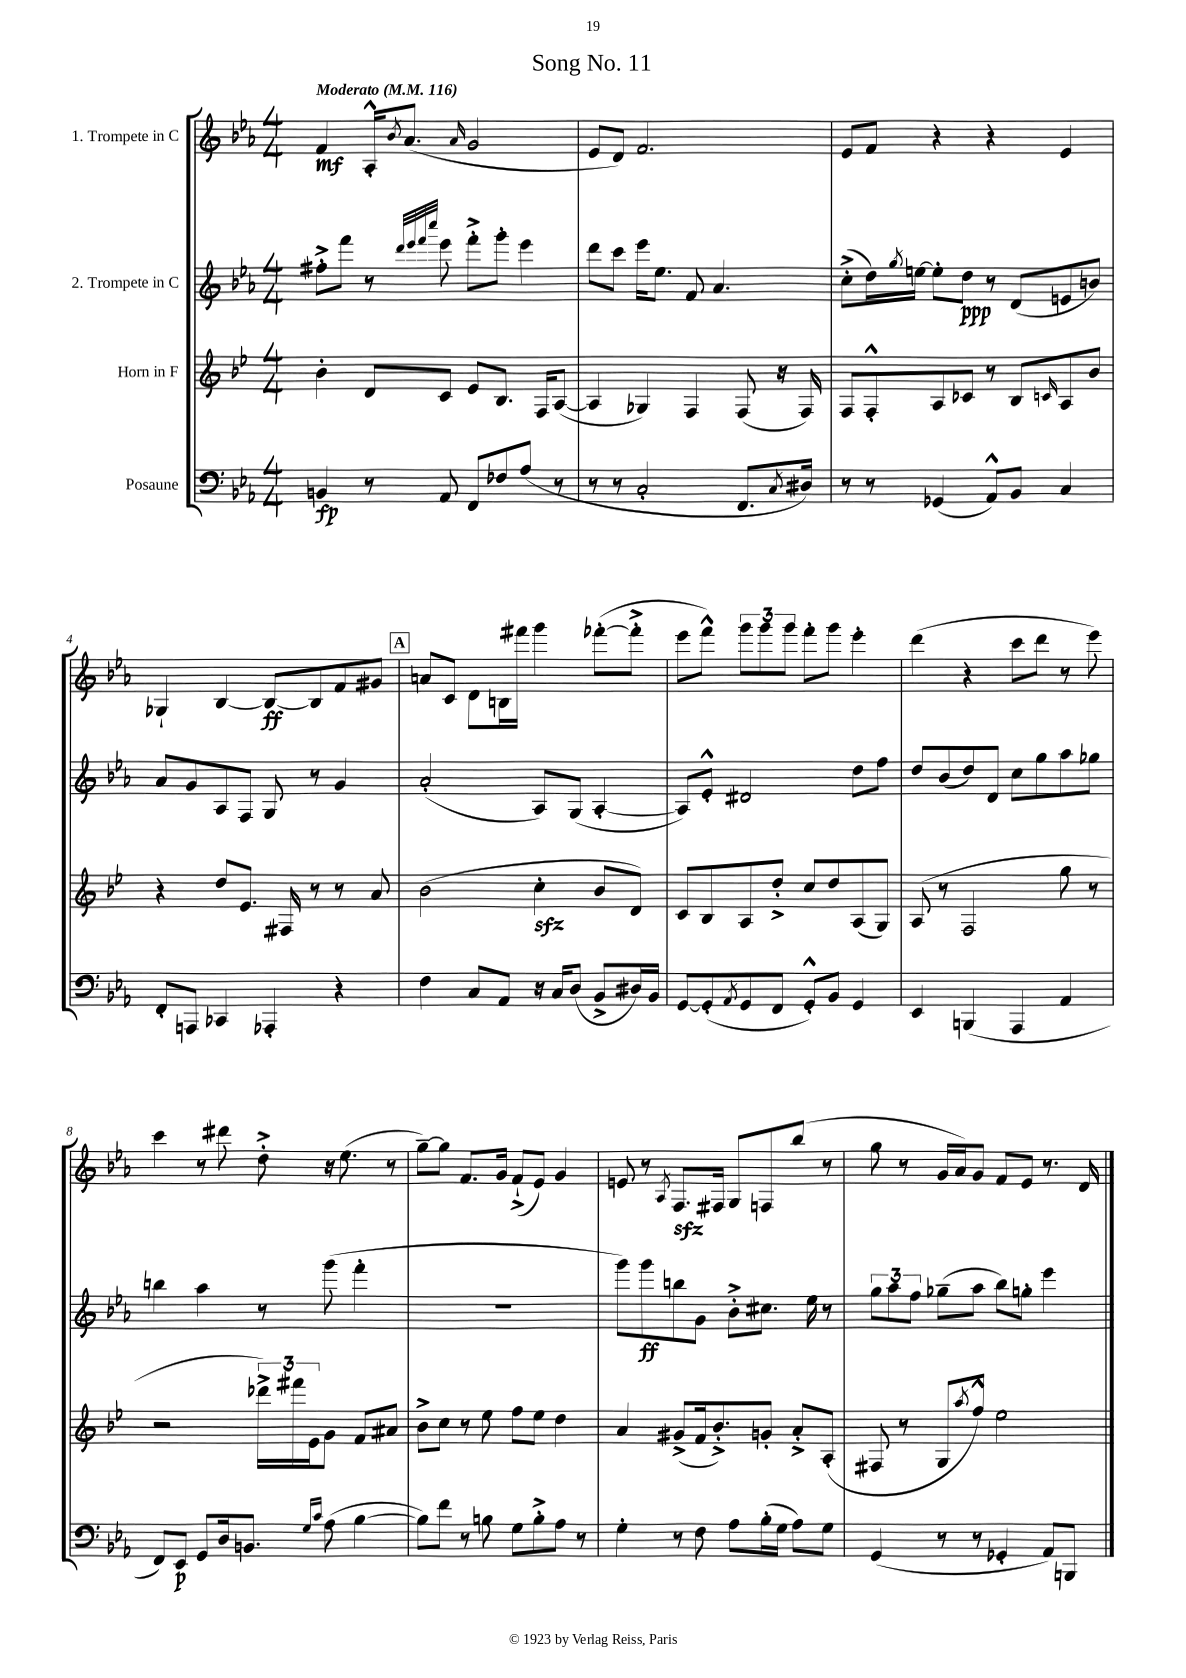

**kern	**dynam	**kern	**kern	**dynam	**kern	**dynam
*part4	*part4	*part3	*part2	*part2	*part1	*part1
*staff4	*staff4	*staff3	*staff2	*staff2	*staff1	*staff1
*I"Posaune	*	*I"Horn in F	*I"2. Trompete in C	*	*I"1. Trompete in C	*
*clefF4	*	*clefG2	*clefG2	*	*clefG2	*
*k[b-e-a-]	*	*k[b-e-]	*k[b-e-a-]	*	*k[b-e-a-]	*
*M4/4	*	*M4/4	*M4/4	*	*M4/4	*
*MM116	*	*MM116	*MM116	*	*MM116	*
=1	=1	=1	=1	=1	=1	=1
!	!	!	!	!	!LO:TX:a:B:t=Moderato	!
4BBn/	fp	4b-'\	8ff#X'^\L	.	4f/	mf
.	.	.	8fff\J	.	.	.
8r	.	8d/L	8r	.	16A-'^^/KL	.
.	.	.	.	.	8qb-/	.
.	.	.	.	.	(8.a-/J	.
.	.	.	32qqddd/LLL	.	.	.
.	.	.	32qqeee-/	.	.	.
.	.	.	32qqfff/	.	.	.
.	.	.	32qqcccc/JJJ	.	.	.
8AA-/	.	8c/J	8eee-\	.	.	.
.	.	.	.	.	16qqa-/	.
8FF/L	.	8e-/L	8fff'^\L	.	2g/	.
8F-X/	.	8.B-/J	8ggg'\J	.	.	.
(8A-/J	.	.	4eee-\	.	.	.
.	.	16F/KL	.	.	.	.
8r	.	([8A/J	.	.	.	.
=2	=2	=2	=2	=2	=2	=2
8r	.	4A/]	8ddd\L	.	8e-/L	.
8r	.	.	8ccc\J	.	8d/J)	.
2C'/	.	4G-X/)	16eee-\KL	.	2.f/	.
.	.	.	8.ee-\J	.	.	.
.	.	4F/	8f/	.	.	.
.	.	.	4.a-/	.	.	.
8.FF/L	.	(8F/	.	.	.	.
.	.	16r	.	.	.	.
8qC/	.	.	.	.	.	.
16D#X/Jk)	.	16F/)	.	.	.	.
=3	=3	=3	=3	=3	=3	=3
8r	.	8F/L	(8cc'^\L	.	8e-/L	.
8r	.	8F'^^/	16dd\L)	.	8f/J	.
.	.	.	8qgg/	.	.	.
.	.	.	[16een\JJ	.	.	.
(4GG-X/	.	8A/	8ee'\L]	.	4r	.
.	.	8c-X/J	8dd\J	ppp	.	.
8AA-^^/L)	.	8r	8r	.	4r	.
8BB-/J	.	8B-/L	(8d/L	.	.	.
.	.	16qqcn/	.	.	.	.
4C/	.	8A/	8en/	.	4e-/	.
.	.	8b-/J	8bn/J)	.	.	.
!!LO:LB:g=z
=4	=4	=4	=4	=4	=4	=4
8FF'/L	.	4r	8a-/L	.	4G-X`/	.
8AAAn/J	.	.	8g/	.	.	.
4CC-X/	.	8dd/L	8A-/	.	[4B-/	.
.	.	8.e-/J	8F/J	.	.	.
4AAA-X'/	.	.	8G/	.	8B-/L_	ff
.	.	16F#X/	.	.	.	.
.	.	8r	8r	.	8B-/]	.
4r	.	8r	4g/	.	8f/	.
.	.	8a/	.	.	8g#X/J	.
!!LO:REH:place=s1:t=A
=5	=5	=5	=5	=5	=5	=5
4F\	.	(2b-\	(2a-'/	.	8an/L	.
.	.	.	.	.	8c/J	.
8C/L	.	.	.	.	8d\L	.
8AA-/J	.	.	.	.	16Bn\L	.
.	.	.	.	.	16fff#X\JJ	.
16r	.	4cczz'\	8A-/L)	.	4ggg\	.
16C/KL	.	.	.	.	.	.
(8D/J	.	.	(8G/J	.	.	.
8BB-^/L	.	8b-/L	[4A-'/	.	([8fff-X'\L	.
16D#X/L)	.	8d/J)	.	.	8fff-'^\J]	.
16BB-/JJ	.	.	.	.	.	.
=6	=6	=6	=6	=6	=6	=6
[8GG/L	.	8c/L	8A-/L])	.	8eee-\L	.
(8GG'/]	.	8B-/	8e-'^^/J	.	8fff^^\J)	.
8qAA-/	.	.	.	.	.	.
8GG/	.	8A/	2d#X/	.	12ggg\L	.
.	.	.	.	.	12ggg\	.
8FF/J	.	8dd'^/J	.	.	.	.
.	.	.	.	.	12ggg\J	.
8GG'^^/L)	.	8cc/L	.	.	8fff'\L	.
8BB-/J	.	8dd/	.	.	8ggg\J	.
4GG/	.	(8A/	8dd\L	.	4eee-'\	.
.	.	8G/J)	8ff\J	.	.	.
=7	=7	=7	=7	=7	=7	=7
4EE-/	.	(8A/	8dd/L	.	(4ddd\	.
.	.	8r	(8b-/	.	.	.
(4BBBn/	.	2F/	8dd/)	.	4r	.
.	.	.	8d/J	.	.	.
4AAA-/	.	.	8cc\L	.	8ccc\L	.
.	.	.	8gg\	.	8ddd\J	.
4AA-/	.	8gg\	8aa-\	.	8r	.
.	.	8r	8gg-X\J	.	8eee-\)	.
!!LO:LB:g=z
=8	=8	=8	=8	=8	=8	=8
8FF/L)	.	2r	4bbn\	.	4ccc\	.
8EE-/J	p	.	.	.	.	.
8GG/L	.	.	4aa-\	.	8r	.
16D/k	.	.	.	.	8ddd#X\	.
8.BBn/J	.	.	.	.	.	.
.	.	24ddd-X^\LL)	8r	.	8dd'^\	.
.	.	24fff#X\	.	.	.	.
.	.	24e-\J	.	.	.	.
16qqG/LL	.	.	.	.	.	.
16qqc/JJ	.	.	.	.	.	.
(8A-\	.	8g\J	(8ggg\	.	16r	.
.	.	.	.	.	(8.ee-\	.
[4B-\	.	8f/L	4fff'\	.	.	.
.	.	8a#X/J	.	.	8r	.
=9	=9	=9	=9	=9	=9	=9
8B-\L])	.	8b-^\L	1r	.	[8gg~\L)	.
8f\J	.	8cc\J	.	.	8gg\J]	.
8r	.	8r	.	.	8.f/L	.
8Bn\	.	8ee-\	.	.	.	.
.	.	.	.	.	16g/Jk	.
8G\L	.	8ff\L	.	.	(8f`^/L	.
8B'^\	.	8ee-\J	.	.	8e-/J)	.
8A-\J	.	4dd\	.	.	4g/	.
8r	.	.	.	.	.	.
=10	=10	=10	=10	=10	=10	=10
4G'\	.	4a/	8ggg\L)	.	8en/	.
.	.	.	8ggg\	ff	8r	.
.	.	.	.	.	8qA-/	.
8r	.	(8g#X^/L	8bbn\	.	8.Fzz/L	.
8F\	.	16f/k	8g\J	.	.	.
.	.	8.b-'^/)	.	.	16F#X/Jk	.
8A-\L	.	.	8b-'^\L	.	8G/L	.
(16B-'\L	.	8gn'/J	8.cc#X\J	.	8Fn/	.
16G\JJ	.	.	.	.	.	.
8A-\L)	.	8a'^/L	.	.	(8bb-/J	.
.	.	.	16ee-\	.	.	.
8G\J	.	(8A'/J	8r	.	8r	.
=11	=11	=11	=11	=11	=11	=11
(4GG/	.	8F#X/	12gg\L	.	8gg\	.
.	.	.	12aa-\	.	.	.
.	.	8r	.	.	8r	.
.	.	.	12ff\J	.	.	.
8r	.	8G/L	(8gg-X~\L	.	16g/LL	.
.	.	.	.	.	16a-/J)	.
.	.	8qaa/	.	.	.	.
8r	.	8ff^^/J)	8aa-\J	.	8g/J	.
4GG-X'/	.	2ee-\	8bb-\L)	.	8f/L	.
.	.	.	8ggn'\J	.	8e-/J	.
8AA-/L)	.	.	4eee-\	.	8.r	.
8BBBn/J	.	.	.	.	.	.
.	.	.	.	.	16d/	.
==	==	==	==	==	==	==
*-	*-	*-	*-	*-	*-	*-
